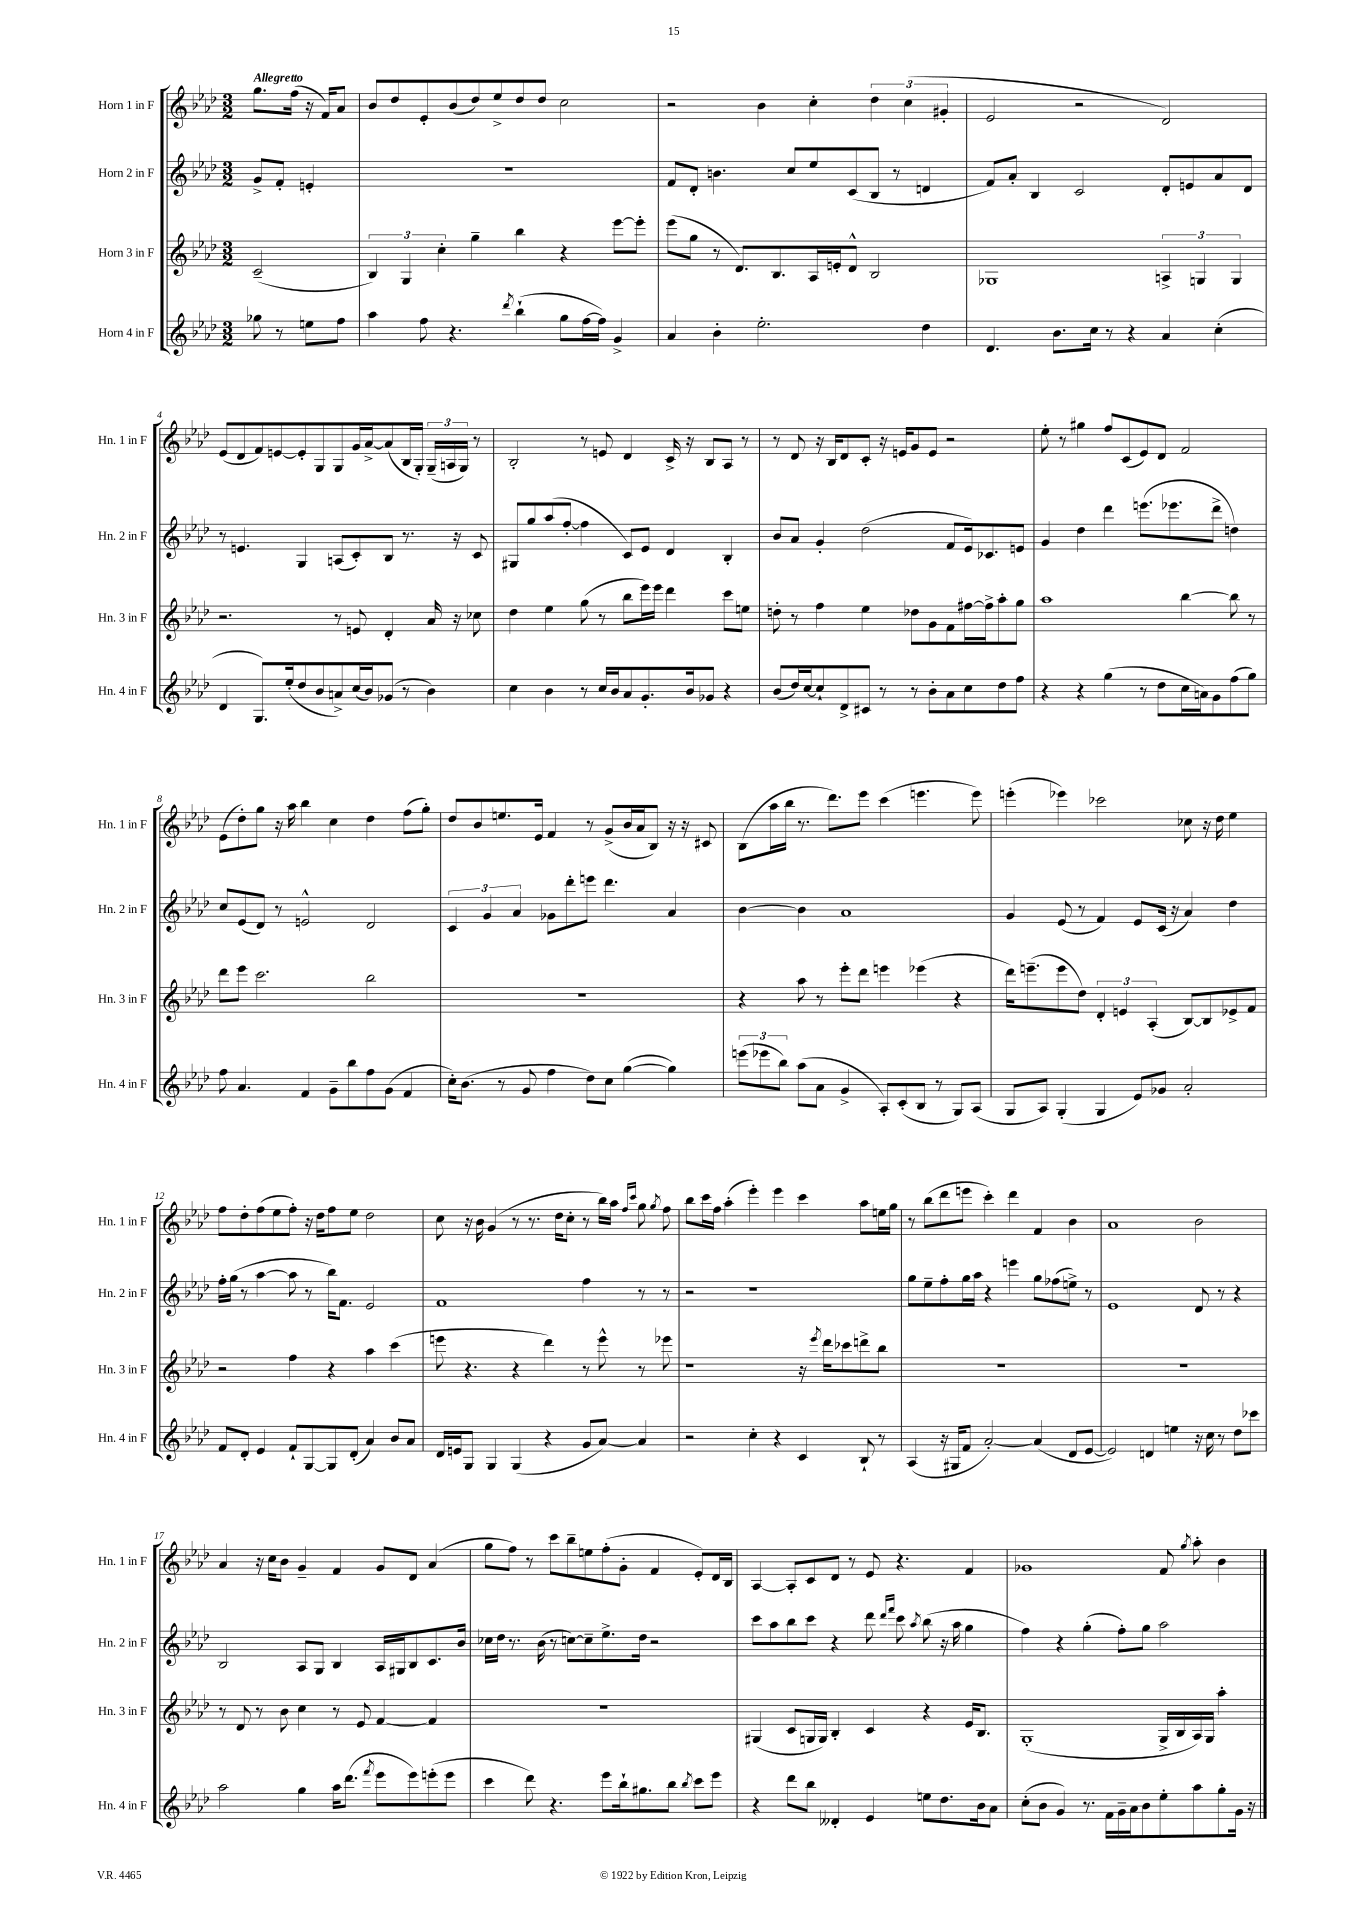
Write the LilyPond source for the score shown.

<<
\new StaffGroup <<
\new Staff = "s0" \with { instrumentName = "Horn 1 in F" shortInstrumentName = "Hn. 1 in F" } {
    \clef treble \key aes \major \numericTimeSignature \time 3/2 \partial 2 \tempo "Allegretto"
    \autoBeamOff g''8.[ f''16]( r16 f'16[) aes'8] |
    bes'8[ des''8 ees'8-. bes'8( des''8) ees''8-> des''8 des''8] c''2 |
    r2 bes'4 c''4-. \tuplet 3/2 { des''4 c''4( gis'4-. } |
    ees'2 r2 des'2) |
    ees'8[( des'8 f'8) e'8~ e'8-. g8 g8 g'16 aes'16~-> aes'8( bes16 g16]-.) \tuplet 3/2 { g16[--( a16 g16]) } r8 |
    bes2-. r8 e'8 des'4 c'16-> r16 bes8[ aes8] r8 |
    r8 des'8 r16 bes16[ des'8 c'8]-. r16 e'16[ g'8 e'8] r2 |
    ees''8-. r8 gis''4 f''8[ c'8( ees'8) des'8] f'2 |
    ees'8[( des''8-.) g''8] r16 aes''16 bes''4 c''4 des''4 f''8[( g''8]-.) |
    des''8[ bes'8 e''8. ees'16] f'4 r8 g'8[->( bes'16 aes'16 bes8]) r16 r16 cis'8 |
    bes8[( aes''16 bes''16] r8. des'''8.[) ees'''8] c'''4( e'''4. e'''8) |
    e'''4-.( ees'''4) ces'''2 ces''8 r16 des''16 ees''4 |
    f''8[ des''8-. f''8( ees''8 f''8]-.) r16 des''16[ f''8 ees''8] des''2 |
    c''8 r16 bes'16 g'4( r8 r8. des''16[ c''8]-. r8 bes''16[) aes''16] \grace { f''16[ c'''16] } g''8 \acciaccatura { g''8 } f''8 |
    bes''8[ c'''16 f''16] aes''4-.( ees'''4-.) ees'''4 c'''4 aes''8[ e''16 g''16] |
    r8 bes''8[( des'''8 e'''8] c'''4-.) des'''4 f'4 bes'4 |
    aes'1 bes'2 |
    aes'4 r16 c''16[ bes'8] g'4-- f'4 g'8[ des'8] aes'4( |
    g''8[ f''8]) r8 c'''8[ bes''8-- e''8 f''8-.( g'8]-. f'4 ees'8[-.) des'16 bes16] |
    aes4~ aes8[-. c'8 des'8] r8 ees'8 r4. f'4 |
    ges'1 f'8 \acciaccatura { g''8 } aes''8-. bes'4 \bar "|." |
}
\new Staff = "s1" \with { instrumentName = "Horn 2 in F" shortInstrumentName = "Hn. 2 in F" } {
    \clef treble \key aes \major \numericTimeSignature \time 3/2 \partial 2
    \autoBeamOff g'8[-> f'8]-. e'4-. |
    R1. |
    f'8[ des'8]-. b'4. c''8[ ees''8 c'8( bes8] r8 d'4 |
    f'8[) aes'8]-. bes4 c'2 des'8[-. e'8 aes'8 des'8] |
    r8 e'4. g4 a8[( c'8-.) bes8] r8. r16 c'8 |
    gis8[ g''8 aes''8( f''8]~-. f''4 c'8[) ees'8] des'4 bes4-. |
    bes'8[ aes'8] g'4-. des''2( f'8[ ees'16) ces'8. e'8] |
    g'4 des''4 des'''4 e'''8.[( ees'''8. des'''8]-> d''4) |
    c''8[ ees'8( des'8]) r8 e'2-^ des'2 |
    \tuplet 3/2 { c'4 g'4 aes'4 } ges'8[ des'''8-. e'''8] des'''4. aes'4 |
    bes'4~ bes'4 aes'1 |
    g'4 ees'8( r8 f'4) ees'8[ c'16]( r16 aes'4) des''4 |
    f''16[-. g''16]( r8 aes''4~ aes''8 r8 bes''16[) f'8.] ees'2 |
    f'1 f''4 r8 r8 |
    r2 r1 |
    g''8[ ees''8-- f''8-. g''16 aes''16] r4 e'''4 g''8[ fes''8( e''8]->) r8 |
    ees'1 des'8 r8 r4 |
    bes2 aes8[ g8] bes4 aes16[ gis16 bes8 c'8. bes'16] |
    ces''16[ des''16] r8. bes'16( r8 c''8[~) c''8-- ees''8.-> des''16] r2 |
    c'''8[ aes''8 bes''8 c'''8] r4 des'''8 \grace { des'''16[ f'''16] } c'''8 \acciaccatura { aes''8 } bes''8( r16 aes''16 g''4 |
    f''4) r4 g''4-.( f''8[-.) g''8] aes''2 \bar "|." |
}
\new Staff = "s2" \with { instrumentName = "Horn 3 in F" shortInstrumentName = "Hn. 3 in F" } {
    \clef treble \key aes \major \numericTimeSignature \time 3/2 \partial 2
    \autoBeamOff c'2--( |
    \tuplet 3/2 { bes4) g4 c''4-. } g''4-- bes''4 r4 ees'''8[~ ees'''8]-. |
    ees'''8[( g''8] r8 des'8.[) bes8. aes16 e'16-. des'8]-^ bes2 |
    ges1 \tuplet 3/2 { a4-> g4 g4 } |
    r2. r8 e'8 des'4-. aes'16 r16 ces''8 |
    des''4 ees''4 g''8( r8 bes''8[ ees'''16) ees'''16] des'''4 c'''8[ e''8] |
    d''8-. r8 f''4 ees''4 des''8[ g'8 f'8 fis''16~ fis''16-> aes''8-. g''8] |
    aes''1 bes''4~ bes''8 r8 |
    des'''8[ ees'''8] c'''2. bes''2 |
    R1. |
    r4 aes''8 r8 ees'''8[-. des'''8] e'''4 ees'''4( r4 |
    des'''16[) e'''8.--( e'''8 des''8]) \tuplet 3/2 { des'4-. e'4 aes4-.( } bes8[~) bes8 ees'8-> f'8] |
    r2 f''4 r4 aes''4 c'''4( |
    e'''8 r4. r4 des'''4) r8 e'''8-^ r8 ees'''8 |
    r1 r16 \acciaccatura { ees'''8 } des'''16[ ces'''8 d'''8-> bes''8] |
    R1. |
    R1. |
    r8 des'8 r8 bes'8 c''4 r8 ees'8 f'4~ f'4 |
    R1. |
    gis4( c'8[ g16 g16]) bes4-. c'4 r4 ees'16[ bes8.] |
    g1-.( g16[-> bes16 aes16) g16] aes''4-. \bar "|." |
}
\new Staff = "s3" \with { instrumentName = "Horn 4 in F" shortInstrumentName = "Hn. 4 in F" } {
    \clef treble \key aes \major \numericTimeSignature \time 3/2 \partial 2
    \autoBeamOff ges''8 r8 e''8[ f''8] |
    aes''4 f''8 r4. \acciaccatura { des'''8 } bes''4-!( g''8[ f''16~ f''16]) g'4-> |
    aes'4 bes'4-. ees''2.-. des''4 |
    des'4. bes'8.[ c''16] r8 r4 aes'4 c''4-.( |
    des'4 g8.[) ees''16-.( des''8 bes'8 a'8->) c''16( bes'16) ges'8]( r8 bes'4) |
    c''4 bes'4 r8 c''16[ bes'16 aes'8 g'8.-. bes'16 ges'8] r4 |
    bes'8[( des''16) c''16~ c''8-! des'8-> cis'8] r8 r8 bes'8[-. aes'8 c''8 des''8 f''8] |
    r4 r4 g''4( r8 des''8[ c''16 a'16) g'8 f''8( g''8]) |
    f''8 aes'4. f'4 g'8[-- bes''8 f''8 g'8]( f'4 |
    c''16[-.) bes'8.]( r8 g'8 f''4 des''8[) c''8] g''4~( g''4) |
    \tuplet 3/2 { e'''8[( ees'''8 bes''8]) } aes''8[( aes'8] g'4-> aes8[-.) c'8-.( bes8] r8 g8[) aes8]( |
    g8[ aes8]) g4-.( g4 ees'8[) ges'8] aes'2-. |
    f'8[ des'8]-. ees'4 f'8[-! g8~ g8 des'8]-.( aes'4) bes'8[ aes'8] |
    des'16[ e'16 g8] g4 g4( r4 g'8[ aes'8]~) aes'4 |
    r2 c''4-. r4 c'4 bes8-! r8 |
    aes4( r16 gis16[ f'8] aes'2~-.) aes'4( des'8[ ees'8]~ |
    ees'2) d'4 e''4 r16 c''16 r8 des''8[ ces'''8] |
    aes''2 g''4 aes''16[ des'''8.]( \acciaccatura { f'''8 } ees'''8[ ees'''8) e'''8-.( e'''8] |
    c'''4 des'''8) r4. ees'''8[ bes''16-! gis''8. bes''8] \acciaccatura { bes''8 } c'''8[ ees'''8] |
    r4 des'''8[ bes''8] deses'4-. ees'4 e''8[ des''8. bes'16 aes'8] |
    c''8[-.( bes'8] g'4) r8. f'16[ g'16-- aes'16 bes'8 ees''8-. aes''8 g''8-. g'16] r16 \bar "|." |
}
>>
>>
